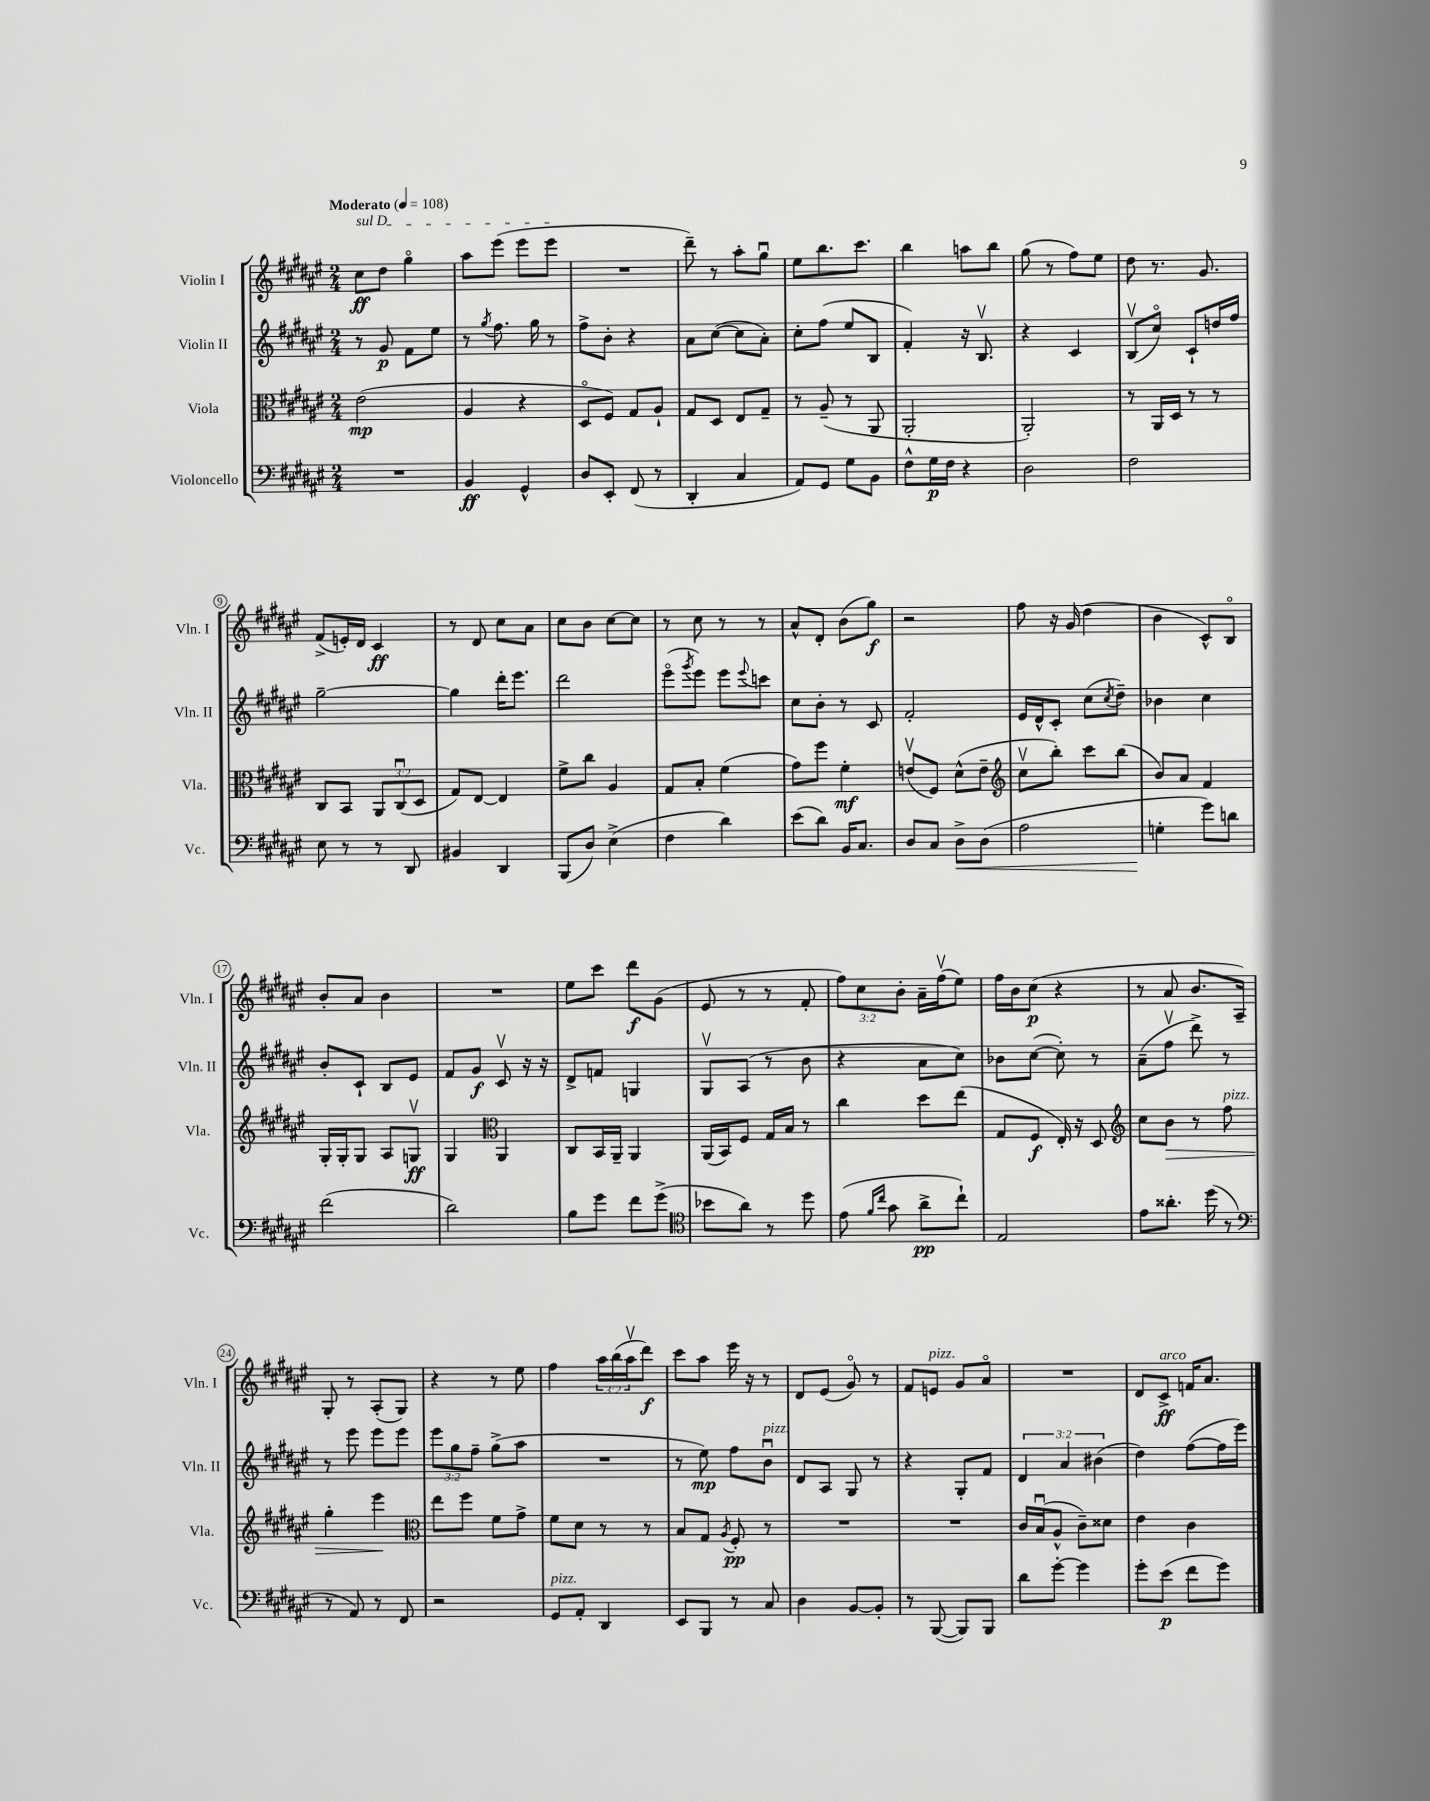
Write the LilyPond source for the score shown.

<<
\new StaffGroup <<
\new Staff = "s0" \with { instrumentName = "Violin I" shortInstrumentName = "Vln. I" } {
    \clef treble \key fis \major \numericTimeSignature \time 2/4 \override Staff.TupletNumber.text = #tuplet-number::calc-fraction-text \tempo "Moderato" 4 = 108
    \once \override TextSpanner.bound-details.left.text = \markup { \italic "sul D" } cis''8\ff\startTextSpan dis''8 gis''4\flageolet |
    ais''8 eis'''8( eis'''8 eis'''8\stopTextSpan |
    R2 |
    dis'''8--) r8 ais''8-. gis''8\downbow |
    eis''8 b''8. cis'''8. |
    b''4 a''8 b''8 |
    gis''8( r8 fis''8) eis''8 |
    dis''8 r8. gis'8. |
    fis'8->( e'16-.) dis'16 cis'4\ff |
    r8 dis'8 cis''8 ais'8 |
    cis''8 b'8 cis''8~ cis''8 |
    r8 cis''8 r8 r8 |
    ais'8-^ dis'8-. b'8( gis''8\f) |
    r2 |
    fis''8 r16 gis'16( dis''4 |
    b'4 cis'8-^) b8\flageolet |
    b'8-. ais'8 b'4 |
    R2 |
    eis''8 cis'''8 dis'''8\f gis'8( |
    eis'8 r8 r8 fis'8-. |
    \tuplet 3/2 { fis''8) cis''8 b'8-. } ais'16-- fis''16\upbow( eis''8) |
    fis''16 b'16 cis''8\p( r4 |
    r8 ais'8 b'8. ais16--) |
    gis8-. r8 ais8-.( gis8) |
    r4 r8 eis''8 |
    fis''4 \tuplet 3/2 { ais''16 b''16( ais''16\upbow } dis'''8\f) |
    cis'''8 ais''8 eis'''16 r16 r8 |
    dis'8 eis'8( gis'8\flageolet) r8 |
    fis'8 e'8^\markup { \italic "pizz." } gis'8 ais'8\flageolet |
    R2 |
    dis'8 cis'8->\ff^\markup { \italic "arco" } f'16 ais'8. \bar "|." |
}
\new Staff = "s1" \with { instrumentName = "Violin II" shortInstrumentName = "Vln. II" } {
    \clef treble \key fis \major \numericTimeSignature \time 2/4 \override Staff.TupletNumber.text = #tuplet-number::calc-fraction-text
    r8 gis'8\p fis'8 eis''8 |
    r8 \acciaccatura { gis''8 } fis''8. gis''16 r8 |
    fis''8-> b'8-. r4 |
    ais'8 cis''8~( cis''8 ais'8-.) |
    cis''8-. fis''8( eis''8 b8 |
    fis'4-.) r16 b8.\upbow |
    r4 cis'4 |
    b8\upbow( cis''8\flageolet) cis'8-! d''16 fis''16 |
    gis''2~-- |
    gis''4 dis'''16-. eis'''8. |
    dis'''2 |
    eis'''8\flageolet( \acciaccatura { gis'''8 } eis'''8) eis'''8 \appoggiatura { eis'''8 } c'''8 |
    cis''8 b'8-. r8 cis'8 |
    fis'2-. |
    eis'16 dis'16-^ cis'8-. cis''8( \acciaccatura { cis''8 } dis''8--) |
    bes'4 cis''4 |
    b'8-. cis'8-! b8 eis'8 |
    fis'8 gis'8\f cis'8\upbow r16 r16 |
    dis'8-> f'8 g4 |
    gis8\upbow ais8( r8 b'8 |
    r4 ais'8 cis''8) |
    bes'8 cis''8~( cis''8-.) r8 |
    ais'8--( fis''8\upbow dis'''8->) r8 |
    r8 eis'''8 eis'''8 eis'''8 |
    \tuplet 3/2 { eis'''8 gis''8 fis''8-- } gis''8->( ais''8 |
    R2 |
    r8 eis''8\mp) fis''8 b'8\downbow^\markup { \italic "pizz." } |
    dis'8 ais8 gis8 r8 |
    r4 gis8-. fis'8 |
    \tuplet 3/2 { dis'4 ais'4 bis'4( } |
    dis''4) fis''8~( fis''16 eis'''16) \bar "|." |
}
\new Staff = "s2" \with { instrumentName = "Viola" shortInstrumentName = "Vla." } {
    \clef alto \key fis \major \numericTimeSignature \time 2/4 \override Staff.TupletNumber.text = #tuplet-number::calc-fraction-text
    eis'2\mp( |
    ais4 r4 |
    dis8\flageolet fis8) gis8 ais8-! |
    gis8 dis8 eis8 gis8-- |
    r8 ais8--( r8 ais,8 |
    ais,2-. |
    ais,2-.) |
    r8 ais,16 dis16 r8 r8 |
    cis8 b,8 \tuplet 3/2 { ais,8 cis8\downbow( dis8 } |
    gis8) eis8~ eis4 |
    fis'8-> cis''8 ais4 |
    gis8 b8-. fis'4( |
    gis'8) fis''8 fis'4-.\mf |
    e'8\upbow( fis8) dis'8-^( e'8-- |
    \clef treble cis''8\upbow b''8-.) cis'''8 b''8( |
    b'8) ais'8 fis'4 |
    gis16-. gis16-. gis8 ais8 g8\upbow\ff |
    gis4 \clef alto ais,4 |
    cis8 b,16 ais,16-- ais,4 |
    ais,16( b,16) fis8 gis16 b16 r8 |
    cis''4 dis''8 eis''8( |
    gis8 fis8\f eis16-.) r16 dis8 |
    \clef treble cis''8 b'8\> r8 fis''8^\markup { \italic "pizz." } |
    gis''4-. eis'''4\! |
    \clef alto eis''8 fis''8 fis'8 gis'8-> |
    fis'8 dis'8 r8 r8 |
    b8 gis8 \acciaccatura { ais8 } fis8-.\pp r8 |
    R2 |
    R2 |
    cis'16 b16\downbow( ais8-^ cis'8--) disis'8 |
    eis'4 cis'4 \bar "|." |
}
\new Staff = "s3" \with { instrumentName = "Violoncello" shortInstrumentName = "Vc." } {
    \clef bass \key fis \major \numericTimeSignature \time 2/4
    R2 |
    b,4\ff gis,4-^ |
    dis8 eis,8-. fis,8( r8 |
    dis,4-. cis4 |
    ais,8) gis,8 gis8 b,8 |
    fis8-^ gis16\p fis16 r4 |
    dis2 |
    fis2 |
    eis8 r8 r8 dis,8 |
    bis,4 dis,4 |
    b,,8( dis8) eis4->( |
    fis4 dis'4) |
    eis'8( dis'8) b,16 cis8. |
    dis8 cis8 dis8->\< dis8( |
    ais2 |
    g4-.\! gis'8) d'8 |
    fis'2( |
    dis'2) |
    b8 gis'8 fis'8 gis'8->( |
    \clef tenor bes'8 ais'8) r8 dis''8 |
    eis'8( \grace { fis'16 cis''16 } gis'8 ais'8->\pp cis''8-!) |
    eis2 |
    eis'8 aisis'8.-. dis''16( r8 |
    \clef bass r8 ais,8) r8 fis,8 |
    r2 |
    gis,8^\markup { \italic "pizz." } ais,8-. dis,4 |
    eis,8 b,,8 r8 cis8 |
    dis4 b,8~ b,8-. |
    r8 b,,8~( b,,8) b,,8 |
    dis'8 gis'8~-. gis'4 |
    gis'8-. eis'8\p( fis'8 gis'8) \bar "|." |
}
>>
>>
\layout { \context { \Score \override BarNumber.stencil = #(make-stencil-circler 0.1 0.3 ly:text-interface::print) } }
